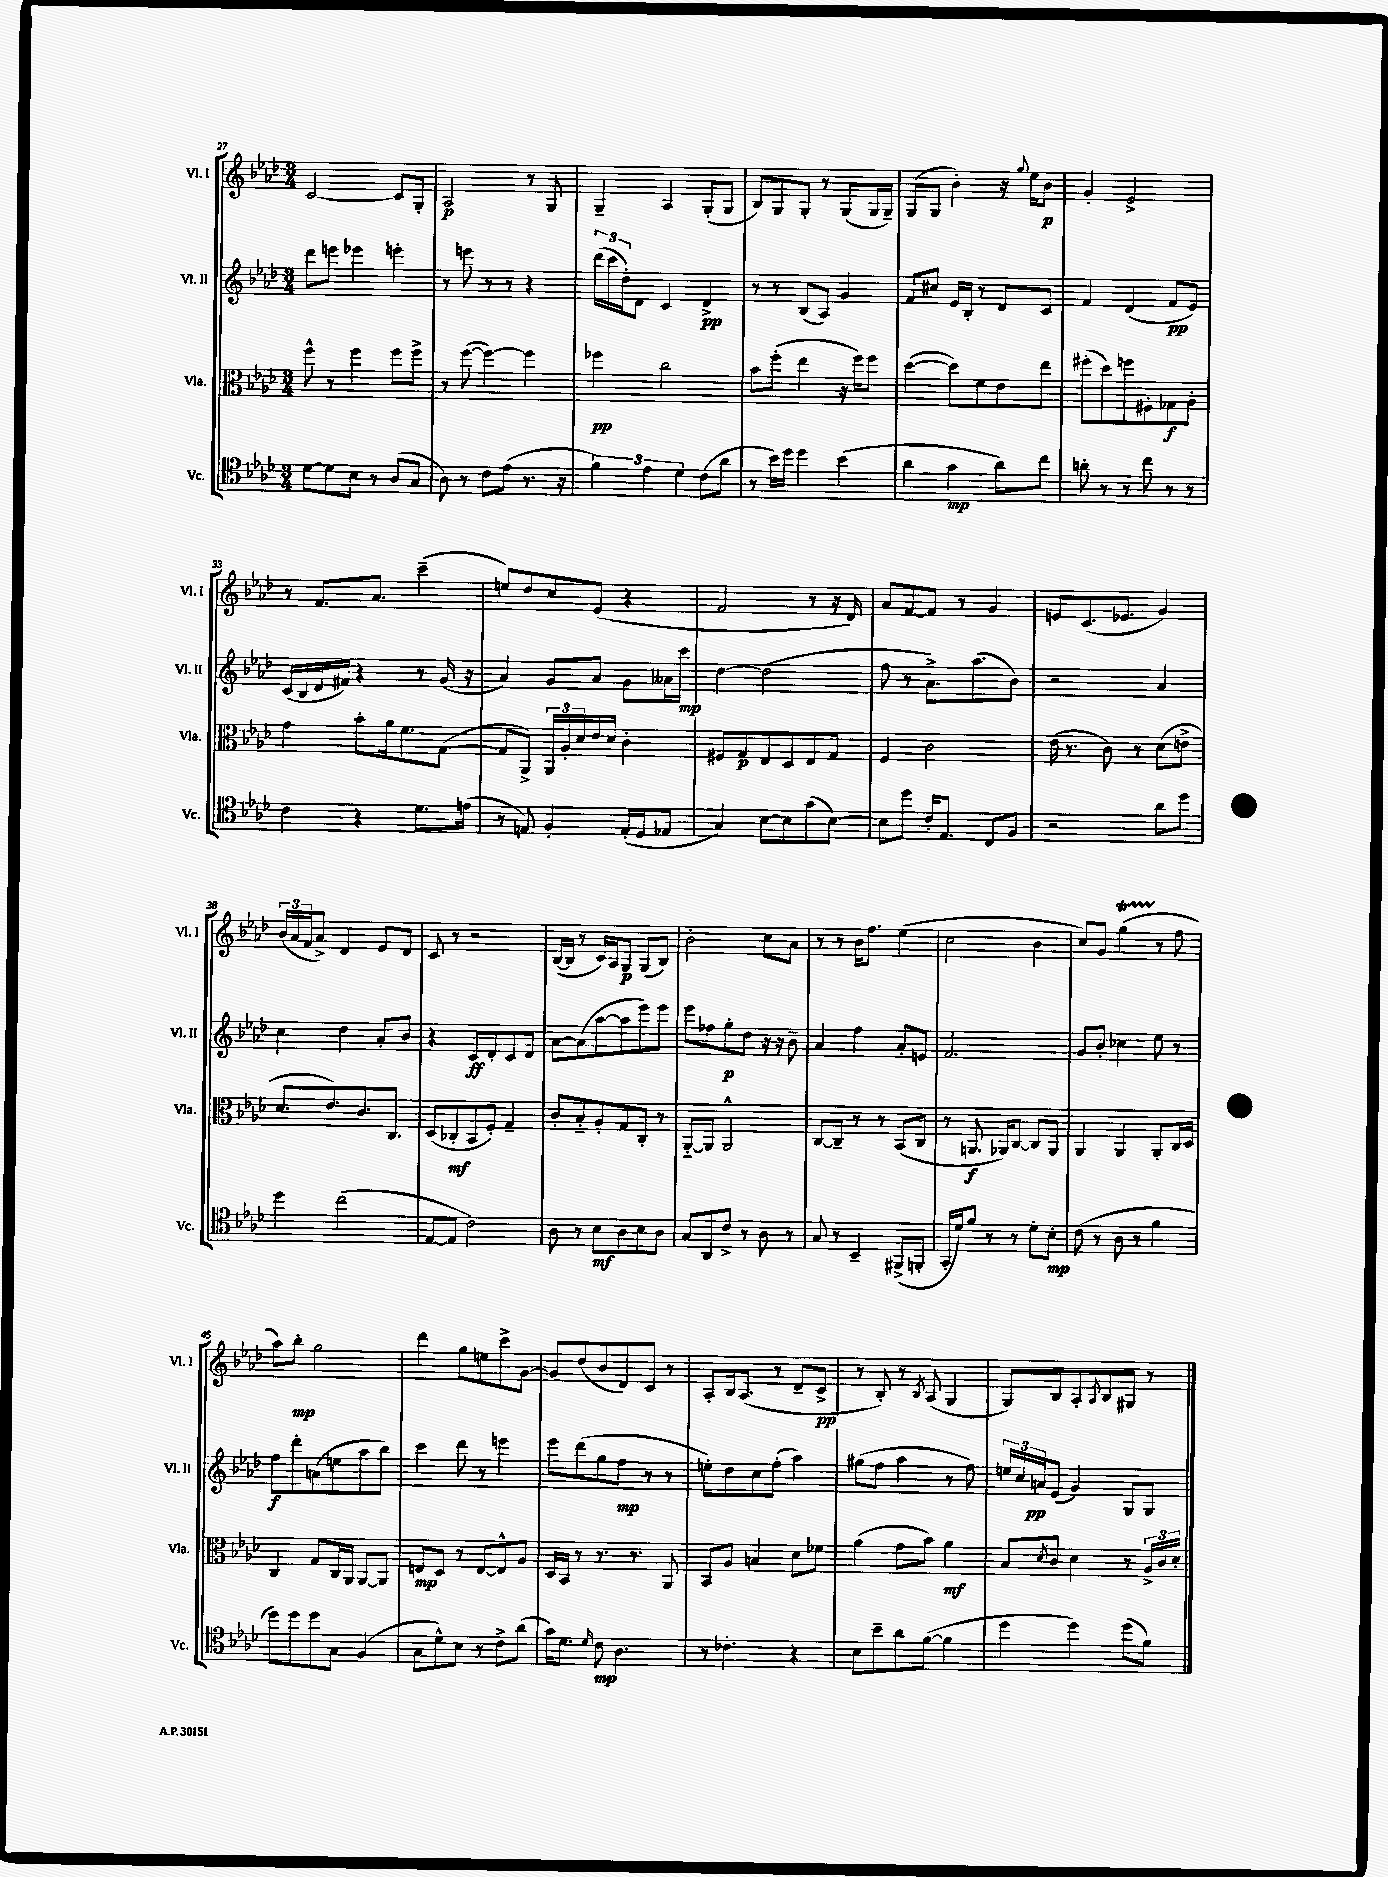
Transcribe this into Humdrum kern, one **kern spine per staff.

**kern	**kern	**kern	**kern
*staff4	*staff3	*staff2	*staff1
*clefC4	*clefC3	*clefG2	*clefG2
*k[b-e-a-d-]	*k[b-e-a-d-]	*k[b-e-a-d-]	*k[b-e-a-d-]
*M3/4	*M3/4	*M3/4	*M3/4
[8d-	8ff^^	8ddd-	[2c
8d-]	8r	8eee	.
8B-	4ff	4eee-	.
8r	.	.	.
(8A-	8ff	4eee'	8c]
8G	8ff^	.	8G'
=	=	=	=
8A-)	8r	8r	2A-
8r	([8ff	8eee	.
8c	4ff_)	8r	.
(8e-	.	8r	.
8.r	4ff]	4r	8r
.	.	.	8G
16r	.	.	.
=	=	=	=
6f)	4ff-	(24ddd-	4G~
.	.	24ccc	.
.	.	24dd-')	.
.	.	8d-	.
6e-	.	.	.
.	2cc	4c	4A-
6d-	.	.	.
(8c	.	4d-^	(8G'
8a-	.	.	8G
=	=	=	=
8r	8b-	8r	8B-)
16b-)	(8ff'	8r	8G
16dd-	.	.	.
4dd-	4ee-	(8B-	8G'
.	.	8A-)	8r
(4b-	16r	4g	(8G
.	16ff)	.	.
.	8ff	.	16G
.	.	.	16G~)
=	=	=	=
4a-	([4dd-	8f	(8G
.	.	8cc#	8G
4g	8dd-])	16e-	4b-')
.	.	16B-'	.
.	8f	8r	.
8a-)	8e-	8d-	16r
.	.	.	8qqgg
.	.	.	16ee-
8cc	8ee-	8c	8b-
=	=	=	=
8a'	(8ff#'	4f	4g'
8r	8dd-)	.	.
8r	8ff	(4d-	2e-^
8cc	8F#'	.	.
8r	8G-	8f	.
8r	8A-'	8e-)	.
=	=	=	=
4c	4g	(16c	8r
.	.	16B-	.
.	.	16d-	8.f
.	.	16f#)	.
4r	8b-'	4r	.
.	.	.	8.a-
.	16a-	.	.
.	8.f	.	.
8.d-	.	8r	(4ccc~
.	([8G	(16g	.
(16e	.	16r	.
=	=	=	=
8r	8G]	4a-)	8ee)
8E)	8AA-^)	.	8dd-
4F'	24AA-	8g	8cc
.	24A-'	.	.
.	24d-	.	.
.	16e-	8a-	(8e-
.	16d-	.	.
(16E'	4c'	8g	4r
16D-	.	.	.
8E-	.	16a--	.
.	.	16ccc	.
=	=	=	=
4G)	8F#	[4dd-	2f
.	8G	.	.
[8B-	8E-	(2dd-]	.
8B-]	8D-	.	.
(8g	8E-	.	8r
[8B-)	8G	.	16r
.	.	.	16d-)
=	=	=	=
8B-]	4F	8ff	8a-
8dd-	.	8r	[8f
16c'	2c	8.a-^)	8f]
8.E-	.	.	.
.	.	.	8r
.	.	(8.aa-	.
8C	.	.	4g
8F	.	8b-)	.
=	=	=	=
2r	(16e-	2r	8e
.	8.r	.	.
.	.	.	(8.c
.	8c)	.	.
.	.	.	8.e-
.	8r	.	.
8a-	(8d-	4a-	4g)
8dd-	8e^	.	.
=	=	=	=
4dd-	8.d-	4cc	(24b-
.	.	.	24a-
.	.	.	24f
.	.	.	8a-^)
.	8.e-)	.	.
(2cc	.	4dd-	4d-
.	8.c	.	.
.	.	8a-'	8e-
.	8.C	.	.
.	.	8b-	8d-
=	=	=	=
[8E-	(8D-	4r	8c
8E-]	8C-'	.	8r
2c)	8BB-	8c	2r
.	8F')	8d-'	.
.	4G~	8c	.
.	.	8d-	.
=	=	=	=
8A-	8c'	[8a-	([16B-
.	.	.	16B-]
8r	8B-'~	(8a-]	8r
8B-	8A-'	[8aa-	16c)
.	.	.	16A-
8A-	8G	8aa-]	8G
8B-	8C'	8eee-)	(8G
8A-	8r	8eee-	8B-)
=	=	=	=
8G	[8AA-'~	8eee-	2b-'
8AA-	8AA-]	8ff-	.
8c^	2AA-^^	8gg'	.
8r	.	8dd-	.
8A-	.	16r	8cc
.	.	16r	.
8r	.	8b-~	8a-
=	=	=	=
8G	[8C	4a-	8r
8r	8C~]	.	8r
4BB-~	8r	4ff	16b-
.	.	.	8.ff
.	8r	.	.
(8FF#^	(8BB-	8a-'	(4ee-
8FF'	8C	8e	.
=	=	=	=
16GG'	8r	2.f	2cc
16d-)	.	.	.
8f	8.AA	.	.
8r	.	.	.
.	16AA-)	.	.
8r	[8C	.	.
8d-'	8C]	.	4b-
8B-'	8AA-	.	.
=	=	=	=
(8c	4AA-	8g	8cc)
8r	.	8b-'	8g
8A-	4AA-	4cc-	(4gg
8r	.	.	.
4f	8AA-'	8ee-	8r
.	16C	8r	8ff
.	16D-	.	.
=	=	=	=
8dd-)	4C	8ff	8aa-)
8dd-	.	8ddd-'	8bb-'
8dd-	8G	(8a	2gg
8G	16C	8ee	.
.	16AA-	.	.
(4F	[8AA-	8aa-	.
.	8AA-]	8bb-)	.
=	=	=	=
8G	8E	4ccc	4ddd-
8d-^^)	8D-	.	.
8B-	8r	8ddd-	8gg
8r	[8E	8r	8ee
8c^	8E^^]	4eee	8ccc^
(8a-	8A-	.	[8g
=	=	=	=
16g)	16D-	8eee-	8g]
8.d-	16BB-	.	.
.	8r	(8ddd-	(8dd-
16qqd-	.	.	.
8c	8.r	8gg	8b-
4.A-	.	8ff	8d-)
.	8.r	.	.
.	.	8r	8c
.	8AA-	8r	8r
=	=	=	=
8r	8BB-	8ee')	8A-'
4.c-'	8A-	8dd-	16B-
.	.	.	(8.A-
.	4B	8cc	.
.	.	(8ff'	8r
4r	8d-	4aa-)	8d-~
.	8f-	.	8c^
=	=	=	=
8B-	(4a-	(8gg#	8r
8b-~	.	8ff	8B-')
8a-	8g	4aa-	8r
.	.	.	8qB-
([8f	8b-)	.	(8A-
4f]	4a-	8r	4G
.	.	8ff)	.
=	=	=	=
4dd-	8B-	24ee	8G)
.	.	24cc	.
.	.	24a	.
.	8qd-	.	.
.	8c	(8e-	8B-
4dd-)	4d-	4g)	8A-'
.	.	.	8qA-
.	.	.	8B-
(8dd-	8r	8G	8G#
8f)	24A-^	8G	8r
.	24c	.	.
.	24d-'	.	.
==	==	==	==
*-	*-	*-	*-
